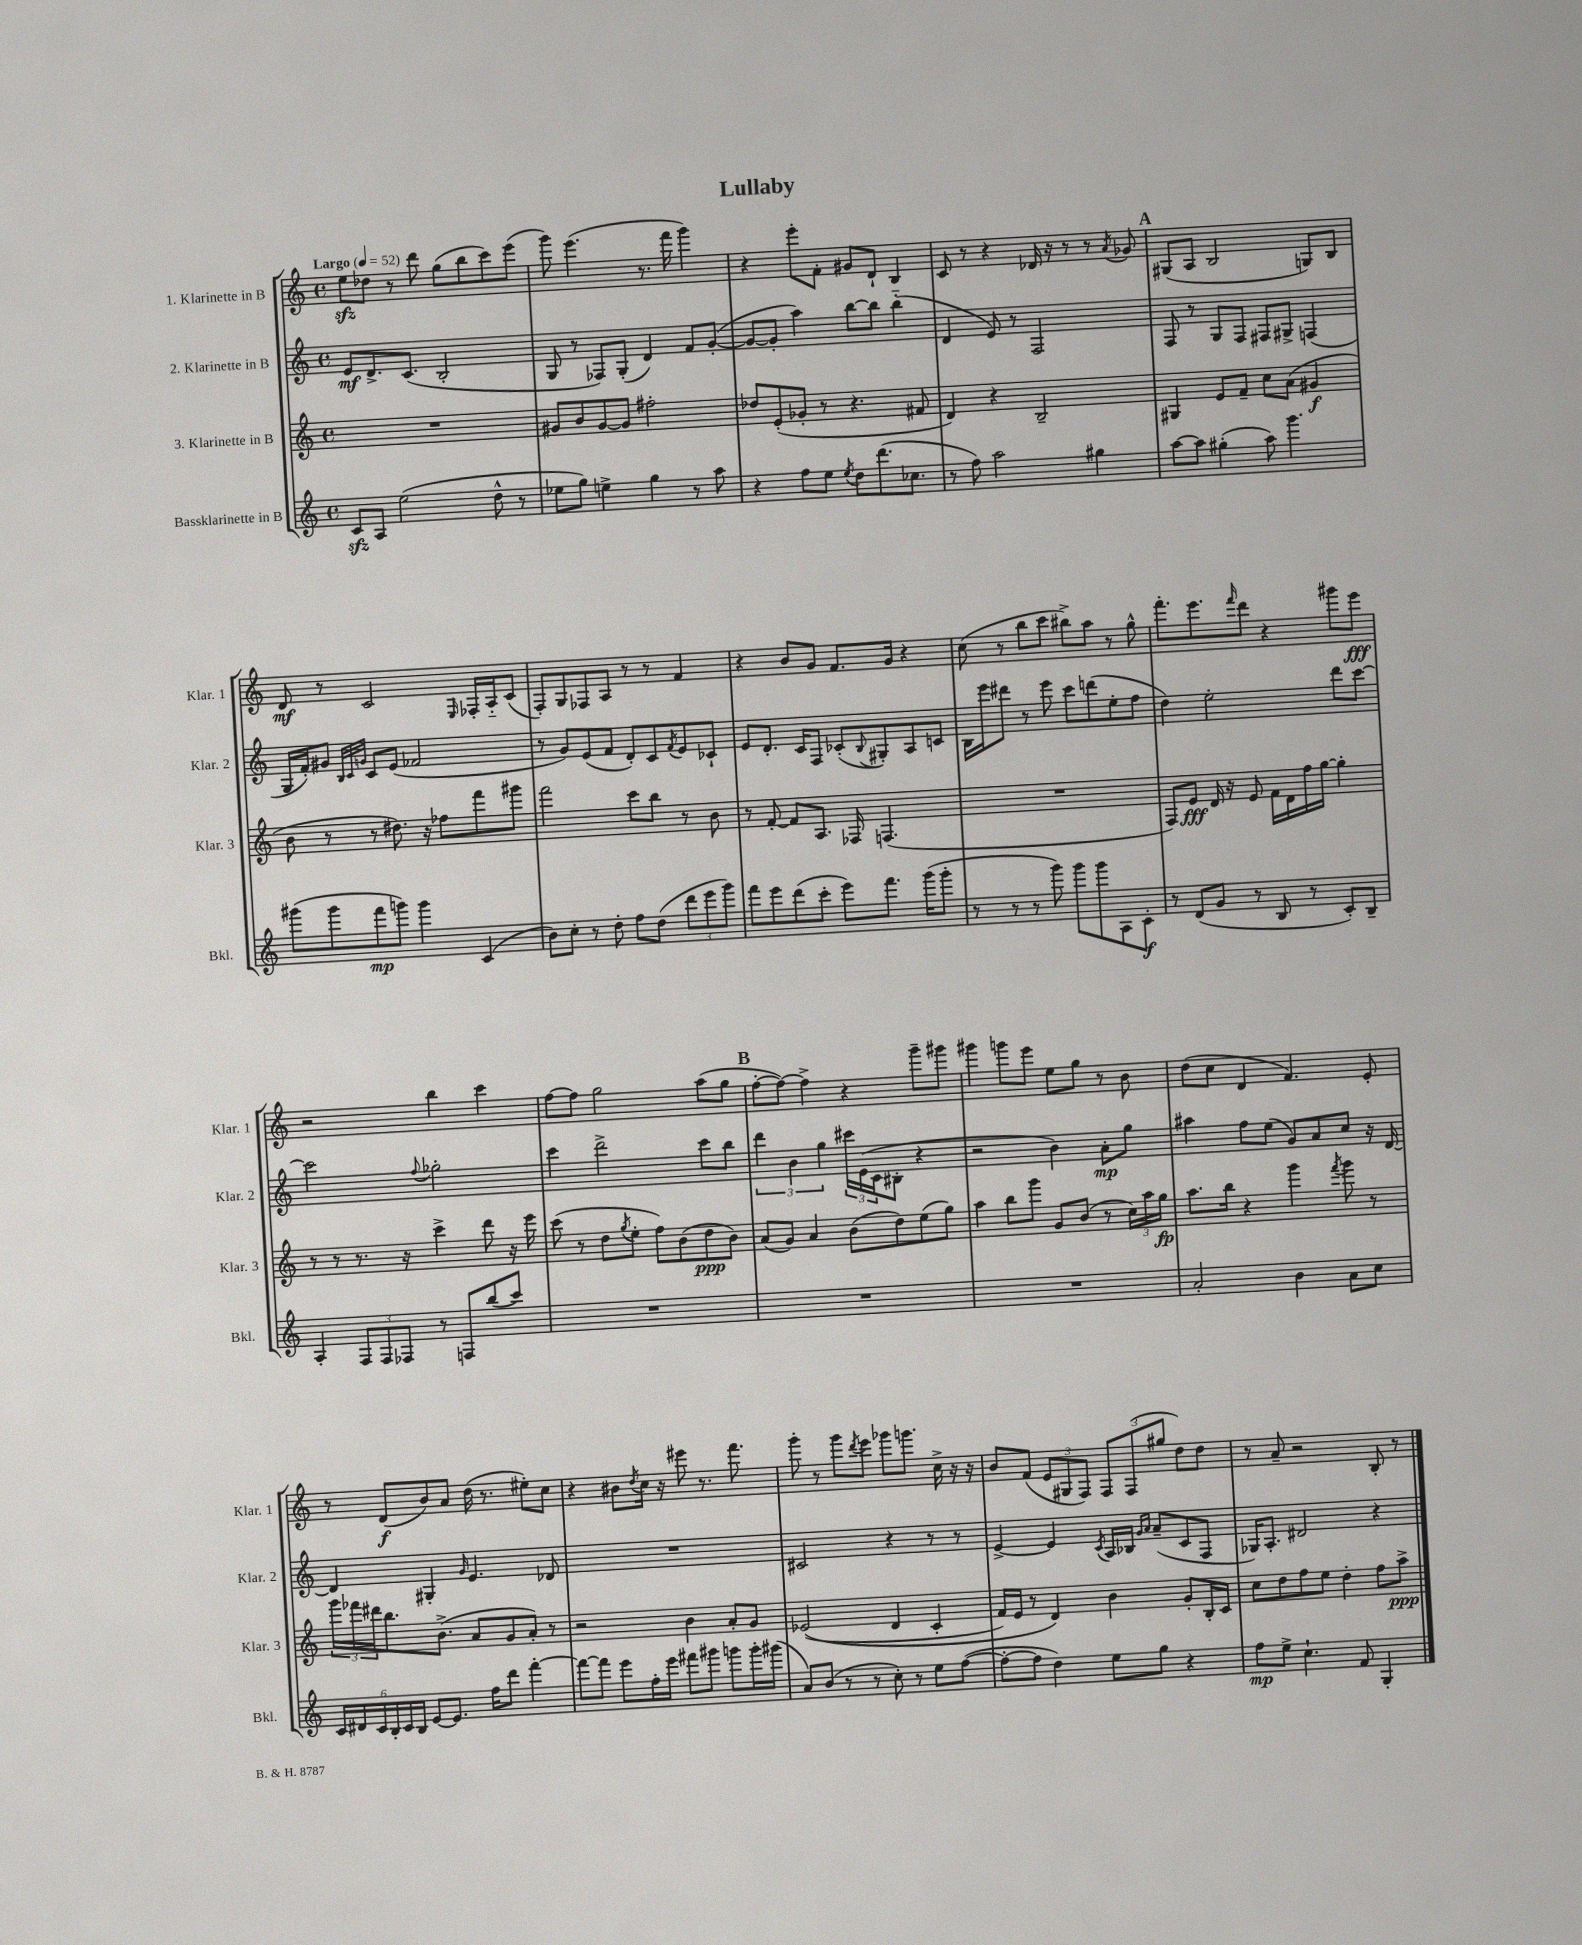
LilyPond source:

\header { title = "Lullaby" }
<<
\new StaffGroup <<
\new Staff = "s0" \with { instrumentName = "1. Klarinette in B" shortInstrumentName = "Klar. 1" } {
    \clef treble \key c \major \defaultTimeSignature \time 4/4 \tempo "Largo" 4 = 52
    e''8\sfz des''8 r8 d'''8 g''8( b''8 c'''8) e'''8( |
    g'''8) e'''4.( r8. f'''16 g'''4) |
    r4 e'''8-. f'8-. gis'8 d'8-! b4 |
    c'8 r8 r4 des'16 r16 r8 r8 \acciaccatura { a'8 } ges'8 |
    \mark \markup { \bold "A" } gis8( a8 b2 g8) b8 |
    d'8\mf r8 c'2 \grace { e16 } fes16-. a16-_ c'8( |
    f8-.) g8 fes8 a8 r8 r8 f'4 |
    r4 b'8 g'8 f'8. g'16 r4 |
    c''8( r8 b''8 c'''8 bis''8->) a''8 r8 g''8-^ |
    f'''8.-. e'''8. \grace { f'''16 } d'''8 r4 gis'''8 e'''8\fff |
    r2 b''4 c'''4 |
    f''8~ f''8 g''2 a''8( g''8 |
    \mark \markup { \bold "B" } f''8~-. f''8~) f''4-> r4 g'''8-- gis'''8 |
    gis'''4 g'''8 e'''8 e''8 g''8 r8 b'8 |
    d''8( c''8 d'4 f'4.) e'8-. |
    r8 d'8\f( b'8) a'8 d''16( r8. eis''8-.) c''8 |
    r4 bis'8 \acciaccatura { d''8 } c''16 r16 eis'''8 r8. f'''8. |
    g'''8-. r8 g'''8 \acciaccatura { d'''8 } e'''8 ges'''8 g'''8. c''16-> r16 r16 |
    b'8 f'8( \tuplet 3/2 { e'8 gis8 f8) } \tuplet 3/2 { f8 f8( gis''8 } d''8) d''8 |
    r8 a'8-- r2 b8-. r8 \bar "|." |
}
\new Staff = "s1" \with { instrumentName = "2. Klarinette in B" shortInstrumentName = "Klar. 2" } {
    \clef treble \key c \major \defaultTimeSignature \time 4/4
    e'8\mf d'8.-> c'8.( b2-. |
    g8 r8 fes8) g8-.( d'4) f'8 g'8~-.( |
    g'8~ g'8-. a''4) b''8~ b''8 b''4-_( |
    d'4 e'8) r8 f2 |
    \mark \markup { \bold "A" } f8 r8 g8 f8 fis8 gis8-> f4( |
    g16 f'16-.) gis'8 \grace { b32 c'32 g'32 } c'8 e'8( fes'2 |
    r8 g'8) e'8( f'8 d'8-.) c'8 \acciaccatura { f'8 } e'8 ces'8-! |
    e'8 d'8.-. c'16 f8 ces'8-.( \appoggiatura { b8 } gis8-.) a8 c'8 |
    b16 e'''16 dis'''8 r8 e'''8 c'''8 d'''8( e''8-. f''8 |
    d''4) e''2-. d'''8 c'''8~ |
    c'''2 \appoggiatura { f''8 } ges''2-. |
    c'''4 d'''2-> c'''8 b''8 |
    \mark \markup { \bold "B" } \tuplet 3/2 { d'''4 b'4 g''4 } \tuplet 3/2 { cis'''16 e'16( c'16 } bis8-. r4 |
    r2 b'4) a'8-.\mp g''8 |
    ais''4 f''8 e''8( g'8) a'8 c''8 r16 d'16~ |
    d'4 gis4-. \grace { g'16 } e'4. des'8 |
    R1 |
    cis'2 r4 r8 r8 |
    e'4~-> e'4 \acciaccatura { c'8 } a16 bes16 \grace { g'16 a'16 } a'8--( c'8 f8 |
    ges16) a8.-. dis'2 r4 \bar "|." |
}
\new Staff = "s2" \with { instrumentName = "3. Klarinette in B" shortInstrumentName = "Klar. 3" } {
    \clef treble \key c \major \defaultTimeSignature \time 4/4
    R1 |
    gis'8 b'8 gis'8~ gis'8 fis''2-. |
    des''8 e'8-.( ges'8-. r8 r4. fis'8 |
    d'4) r4 b2-- |
    \mark \markup { \bold "A" } gis4 e'8 f'8-- c''8 a'8( gis'4\f |
    b'8 r8 r8 dis''8.) r16 fes''8 f'''8 gis'''8 |
    f'''2 c'''8 b''8 r8 b'8 |
    r8 f'8~-. f'8 a8. fes16 f4.( |
    R1 |
    f8) e'8\fff d'16 r16 e'8 f'16 d'16 f''16 g''16~ g''4-. |
    r8 r8 r8. r16 c'''4-> d'''8 r16 e'''16 |
    c'''8( r8 d''8 \acciaccatura { g''8 } e''8-. f''8) b'8( d''8\ppp b'8) |
    \mark \markup { \bold "B" } a'8( g'8) a'4 b'8( d''8) e''8( g''8) |
    a''4 b''8 g'''8 g'8 b'8( r8 \tuplet 3/2 { c''16) a''16 g''16\fp } |
    a''8. b''16 r4 g'''4 \acciaccatura { f'''8 } g'''8 r8 |
    \tuplet 3/2 { g'''16 fes'''16 dis'''16 } b''8. b'8.->( a'8 g'8 a'8-.) r8 |
    r2 b'4 a'8-. g'8 |
    ees'2(\( d'4 c'4-. |
    f'16) e'16 r8 d'4\) b'4 g'8-. b16-. c'16 |
    c''8 d''8 f''8 e''8 d''4-. f''8 a''8->\ppp \bar "|." |
}
\new Staff = "s3" \with { instrumentName = "Bassklarinette in B" shortInstrumentName = "Bkl." } {
    \clef treble \key c \major \defaultTimeSignature \time 4/4
    c'8\sfz a8 e''2( d''8-^ r8 |
    ees''8 g''8) e''4-> g''4 r8 a''8 |
    r4 f''8 e''8 \acciaccatura { e''8 } d''8 d'''8.( ces''8. |
    r8 f''8) a''2 gis''4 |
    \mark \markup { \bold "A" } a''8~ a''8 gis''4-.( a''8) g'''4. |
    gis'''8( gis'''8 f'''8\mp g'''8) g'''4 c'4( |
    b'8) c''8-. r8 d''8-. f''8 d''8( \tuplet 3/2 { d'''8 e'''8 g'''8) } |
    f'''8 e'''8 d'''8( c'''8-. e'''8) f'''8. g'''16( g'''8-. |
    r8 r8 r8 g'''8) g'''8 g'''8 a8 c'8-.\f |
    r8 d'8( g'8 r8 b8 r8 c'8-.) b8-- |
    a4-. \tuplet 3/2 { f8 f8 fes8 } r8 f8 b''8( c'''8) |
    R1 |
    \mark \markup { \bold "B" } R1 |
    R1 |
    a'2-. b'4 a'8 c''8 |
    \tuplet 6/4 { c'16 dis'16 c'16 b16-. c'16 b16 } e'8~ e'8. f''16 d'''8 f'''4~-. |
    f'''8~ f'''8 e'''8 f''16-. e'''16 fis'''8 gis'''8 g'''8 g'''16-. gis'''16( |
    a'8) b'8( r8 r8 c''8-.) r8 e''8 f''8~( |
    f''8~-. f''8 d''4) e''8 g''8 r4 |
    f''8\mp e''8-> c''4.-! f'8 g4-. \bar "|." |
}
>>
>>
\layout { \context { \Score \remove "Bar_number_engraver" } }
